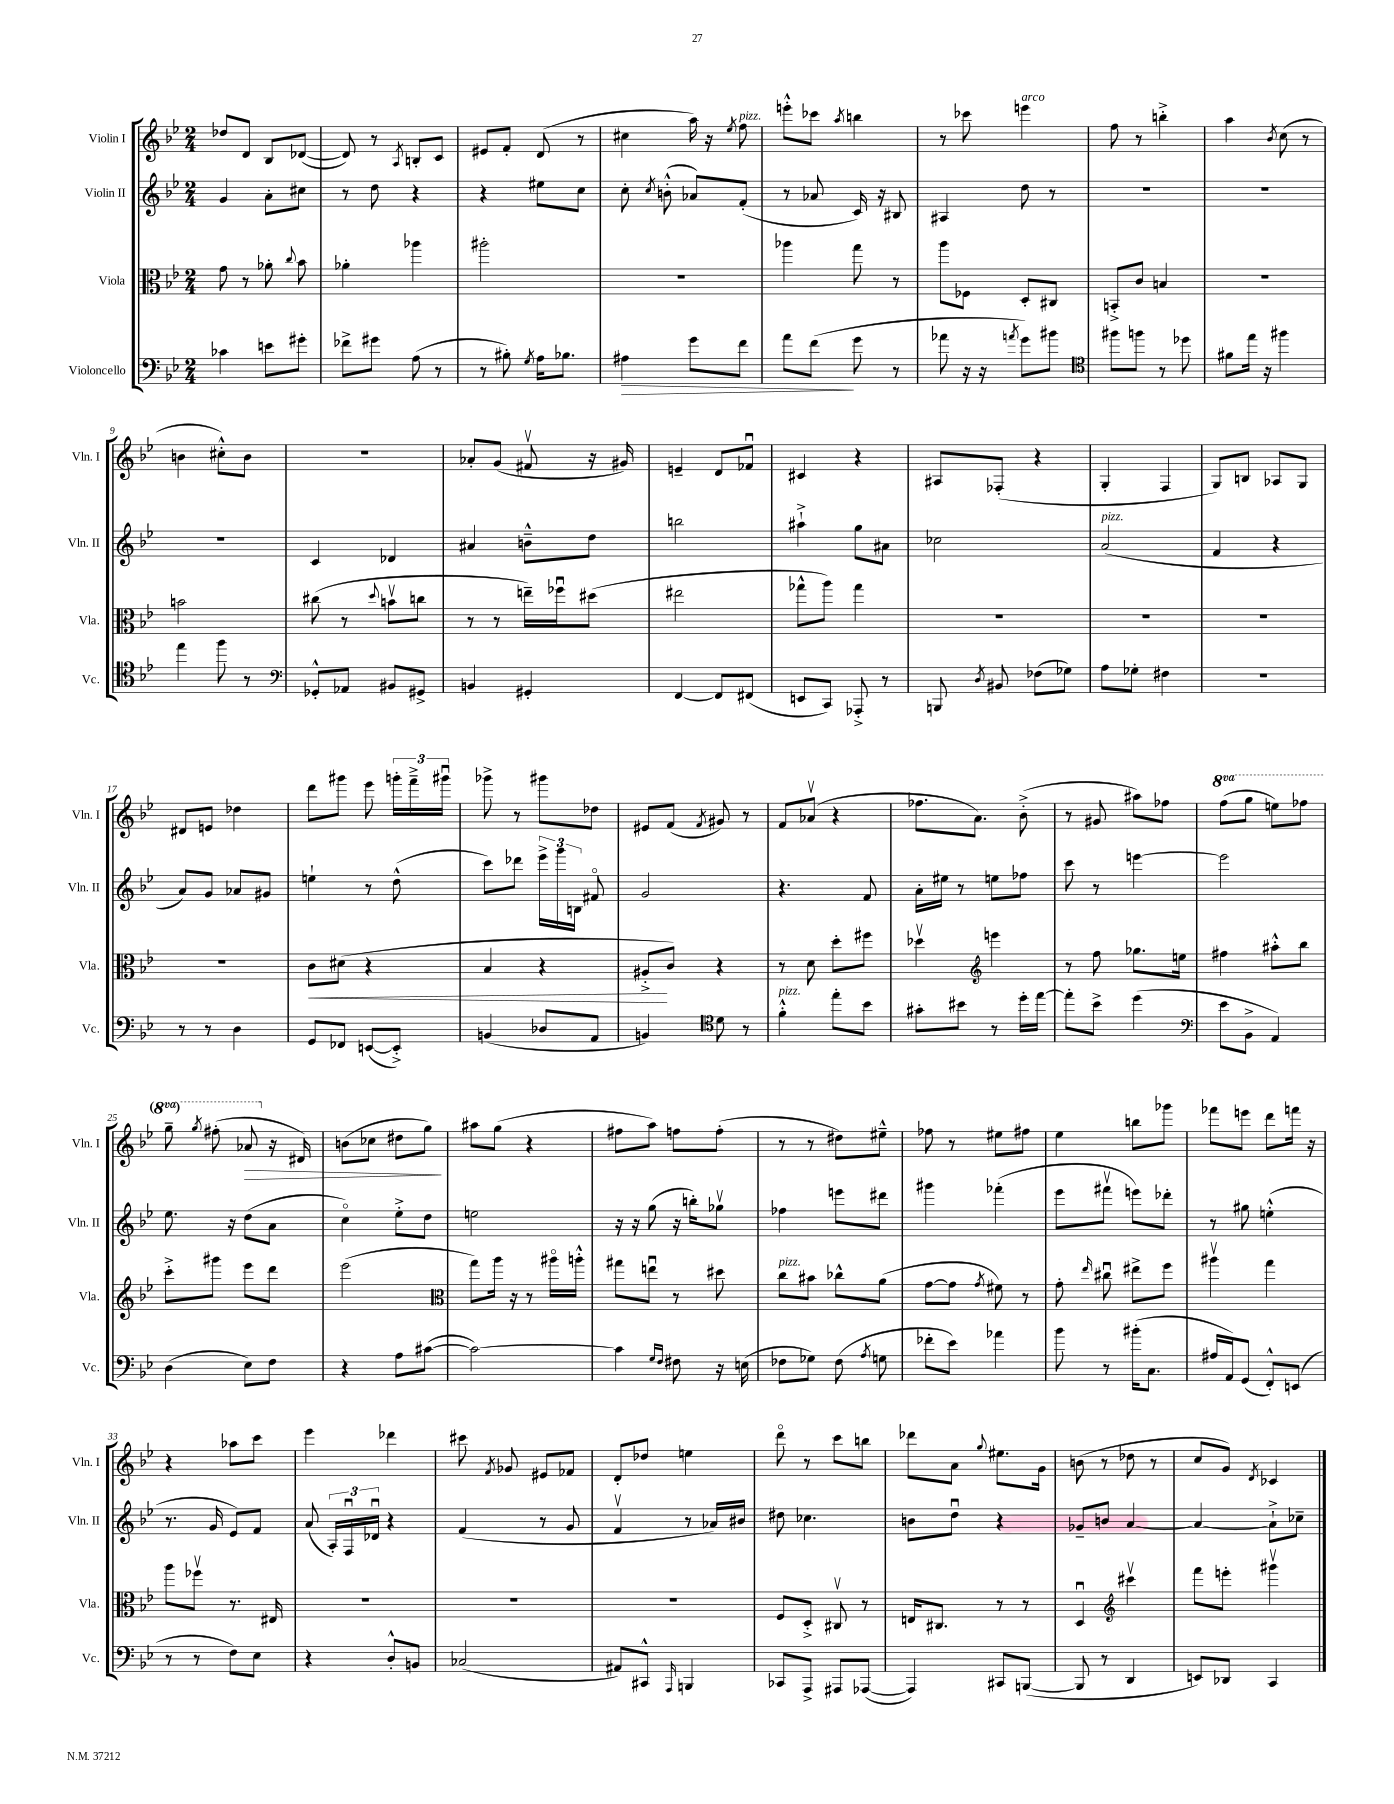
<<
\new StaffGroup <<
\new Staff = "s0" \with { instrumentName = "Violin I" shortInstrumentName = "Vln. I" } {
    \clef treble \key bes \major \numericTimeSignature \time 2/4 \set Staff.ottavationMarkups = #ottavation-simple-ordinals
    \autoBeamOff des''8[ d'8] bes8[ des'8]~( |
    des'8) r8 \acciaccatura { a8 } b8[-. c'8] |
    eis'8[ f'8]-. d'8( r8 |
    cis''4 a''16) r16 \acciaccatura { ees''8 } f''8^\markup { \italic "pizz." } |
    e'''8[-.-^ ces'''8] \acciaccatura { a''8 } b''4 |
    r8 ces'''8 e'''4^\markup { \italic "arco" } |
    f''8 r8 b''4-.-> |
    a''4 \acciaccatura { bes'8 } c''8( r8 |
    b'4 cis''8[-.-^) b'8] |
    r2 |
    aes'8[-. g'8]( fis'8\upbow r16 gis'16) |
    e'4-- d'8[ fes'8]\downbow |
    cis'4 r4 |
    ais8[ fes8]-.( r4 |
    g4-. f4 |
    g8[) b8] aes8[ g8] |
    dis'8[ e'8] des''4 |
    d'''8[ gis'''8] ees'''8 \tuplet 3/2 { g'''16[-. f'''16---> gis'''16]\downbow } |
    ges'''8-> r8 gis'''8[ des''8] |
    eis'8[ f'8]( \acciaccatura { f'8 } gis'8) r8 |
    f'8[ aes'8]\upbow( r4 |
    fes''8.[ a'8.]) bes'8-.->( |
    r8 gis'8 ais''8[) fes''8] |
    \ottava #1 f'''8[( g'''8] e'''8[) fes'''8] |
    g'''8-- \acciaccatura { g'''8 } fis'''8-.( aes''8\> \ottava #0 r16 dis'16) |
    b'8[( ces''8] dis''8[ g''8]\!) |
    ais''8[ g''8]( r4 |
    fis''8[ a''8]) f''8[ f''8]-.( |
    r8 r8 dis''8[) eis''8]---^ |
    fes''8 r8 eis''8[ fis''8] |
    ees''4 b''8[ ges'''8] |
    fes'''8[ e'''8] d'''8[ f'''16] r16 |
    r4 aes''8[ c'''8] |
    ees'''4 des'''4 |
    cis'''8 \acciaccatura { f'8 } ges'8 eis'8[ fes'8] |
    d'8[-. des''8] e''4 |
    d'''8\flageolet r8 c'''8[ b''8] |
    des'''8[ a'8] \appoggiatura { g''8 } eis''8.[ g'16] |
    b'8( r8 des''8 r8 |
    c''8[ g'8]) \acciaccatura { d'8 } ces'4 \bar "|." |
}
\new Staff = "s1" \with { instrumentName = "Violin II" shortInstrumentName = "Vln. II" } {
    \clef treble \key bes \major \numericTimeSignature \time 2/4
    \autoBeamOff g'4 a'8[-. cis''8] |
    r8 d''8 r4 |
    r4 eis''8[ c''8] |
    c''8-. \acciaccatura { c''8 } b'8-.-^( aes'8[) f'8]-.( |
    r8 aes'8 c'16) r16 bis8 |
    ais4 d''8 r8 |
    R2 |
    R2 |
    R2 |
    c'4 des'4 |
    ais'4 b'8[---^ d''8] |
    b''2 |
    ais''4-!-> g''8[ ais'8] |
    ces''2 |
    a'2^\markup { \italic "pizz." }( |
    f'4 r4 |
    a'8[) g'8] aes'8[ gis'8] |
    e''4-! r8 d''8-^( |
    c'''8[) des'''8] \tuplet 3/2 { ees'''16[-> g'''16 b16] } fis'8\flageolet |
    g'2 |
    r4. f'8 |
    a'16[-. eis''16] r8 e''8[ fes''8] |
    c'''8 r8 e'''4~ |
    e'''2 |
    ees''8. r16 d''8[( a'8] |
    c''4\flageolet) ees''8[-.-> d''8] |
    e''2 |
    r16 r16 g''8( r16 b''16[-.) ges''8]\upbow |
    fes''4 e'''8[ dis'''8] |
    gis'''4 fes'''4-.( |
    ees'''8[ fis'''8]\upbow e'''8[) des'''8]-. |
    r8 gis''8 e''4-.-^( |
    r8. g'16 ees'8[) f'8] |
    a'8( \tuplet 3/2 { a16[-.) f16\downbow des'16]\downbow } r4 |
    f'4( r8 g'8 |
    f'4\upbow r8 aes'16[) bis'16] |
    dis''8 ces''4. |
    b'8[ d''8]\downbow r4 |
    ges'8[-- b'8] a'4~ |
    a'4~ a'8[-!-> ces''8]-- \bar "|." |
}
\new Staff = "s2" \with { instrumentName = "Viola" shortInstrumentName = "Vla." } {
    \clef alto \key bes \major \numericTimeSignature \time 2/4
    \autoBeamOff g'8 r8 aes'8-. \appoggiatura { c''8 } bes'8 |
    aes'4-. aes''4 |
    ais''2-. |
    r2 |
    aes''4 g''8 r8 |
    a''8[ fes8] d8[-. cis8] |
    b,8[-.-> c'8] b4 |
    r2 |
    b'2 |
    cis''8( r8 \appoggiatura { d''8 } b'8[\upbow c''8] |
    r8 r8 e''16[--) fes''16\downbow dis''8]( |
    eis''2 |
    ges''8[-^ a''8]) ges''4 |
    R2 |
    R2 |
    R2 |
    R2 |
    c'8[\< dis'8]( r4 |
    bes4 r4 |
    ais8[-.->\! c'8]) r4 |
    r8 d'8 d''8[-. fis''8] |
    des''4\upbow \clef treble e'''4 |
    r8 f''8 ges''8.[ e''16] |
    fis''4 ais''8[-.-^ bes''8] |
    c'''8[-.-> gis'''8] ees'''8[ d'''8] |
    ees'''2( |
    \clef alto g''8[) a''16] r16 r8 ais''16[\flageolet a''16]-.-^ |
    gis''8[ e''8]\downbow r8 dis''8 |
    c''8[^\markup { \italic "pizz." } bis'8] ces''8[-^ a'8]( |
    g'8[~ g'8] \acciaccatura { g'8 } fis'8) r8 |
    g'8-. \grace { ees''16 } cis''8\downbow eis''8[-> f''8] |
    ais''4\upbow g''4 |
    a''8[ fes''8]\upbow r8. eis16 |
    R2 |
    R2 |
    R2 |
    f8[ d8]-.-> cis8\upbow r8 |
    e16[ cis8.] r8 r8 |
    d4\downbow \clef treble cis'''4\upbow |
    f'''8[ e'''8]-. gis'''4\upbow \bar "|." |
}
\new Staff = "s3" \with { instrumentName = "Violoncello" shortInstrumentName = "Vc." } {
    \clef bass \key bes \major \numericTimeSignature \time 2/4
    \autoBeamOff ces'4 e'8[ gis'8]-. |
    fes'8[-> gis'8] a8( r8 |
    r8 bis8-.) \acciaccatura { g8 } a16[ bes8.] |
    ais4\> g'8[ f'8] |
    a'8[ f'8]\!( g'8 r8 |
    aes'8 r16 r16 \acciaccatura { a'8 } g'8[) bis'8] |
    \clef tenor fis''8[ f''8] r8 des''8 |
    fis'8[ ees''16] r16 fis''4 |
    ees''4 f''8 r8 |
    \clef bass ges,8[-.-^ aes,8] bis,8[ gis,8]-> |
    b,4 gis,4-. |
    f,4~ f,8[ fis,8]( |
    e,8[ c,8]) aes,,8-.-> r8 |
    b,,8 \acciaccatura { d8 } bis,8 fes8[( ges8]) |
    a8[ ges8]-. fis4 |
    R2 |
    r8 r8 d4 |
    g,8[ fes,8] e,8[~( e,8]-.->) |
    b,4( des8[ a,8] |
    b,4) \clef tenor d'8 r8 |
    f'4-.-^^\markup { \italic "pizz." } ees''8[-. bes'8] |
    gis'8[-. bis'8] r8 d''16[-. ees''16]~ |
    ees''8[-. bes'8]-> d''4( |
    \clef bass ees'8[ bes,8]-> a,4) |
    d4( ees8[) f8] |
    r4 a8[ cis'8]~( |
    cis'2~) |
    cis'4 \grace { g16[ f16] } fis8 r16 e16( |
    fes8[ ges8]) fes8( \acciaccatura { a8 } g8 |
    fes'8[-. ees'8]) aes'4 |
    bes'8 r8 bis'16[-.( c8.] |
    ais16[ a,16) g,8]( f,8[-.-^) e,8]( |
    r8 r8 f8[) ees8] |
    r4 d8[-.-^ b,8] |
    ces2( |
    ais,8[) cis,8]-^ \grace { a,,16 } b,,4 |
    ces,8[ a,,8]-> ais,,8[ aes,,8]~( |
    aes,,4) cis,8[ b,,8]~( |
    b,,8 r8 d,4 |
    e,8[) des,8] c,4 \bar "|." |
}
>>
>>
